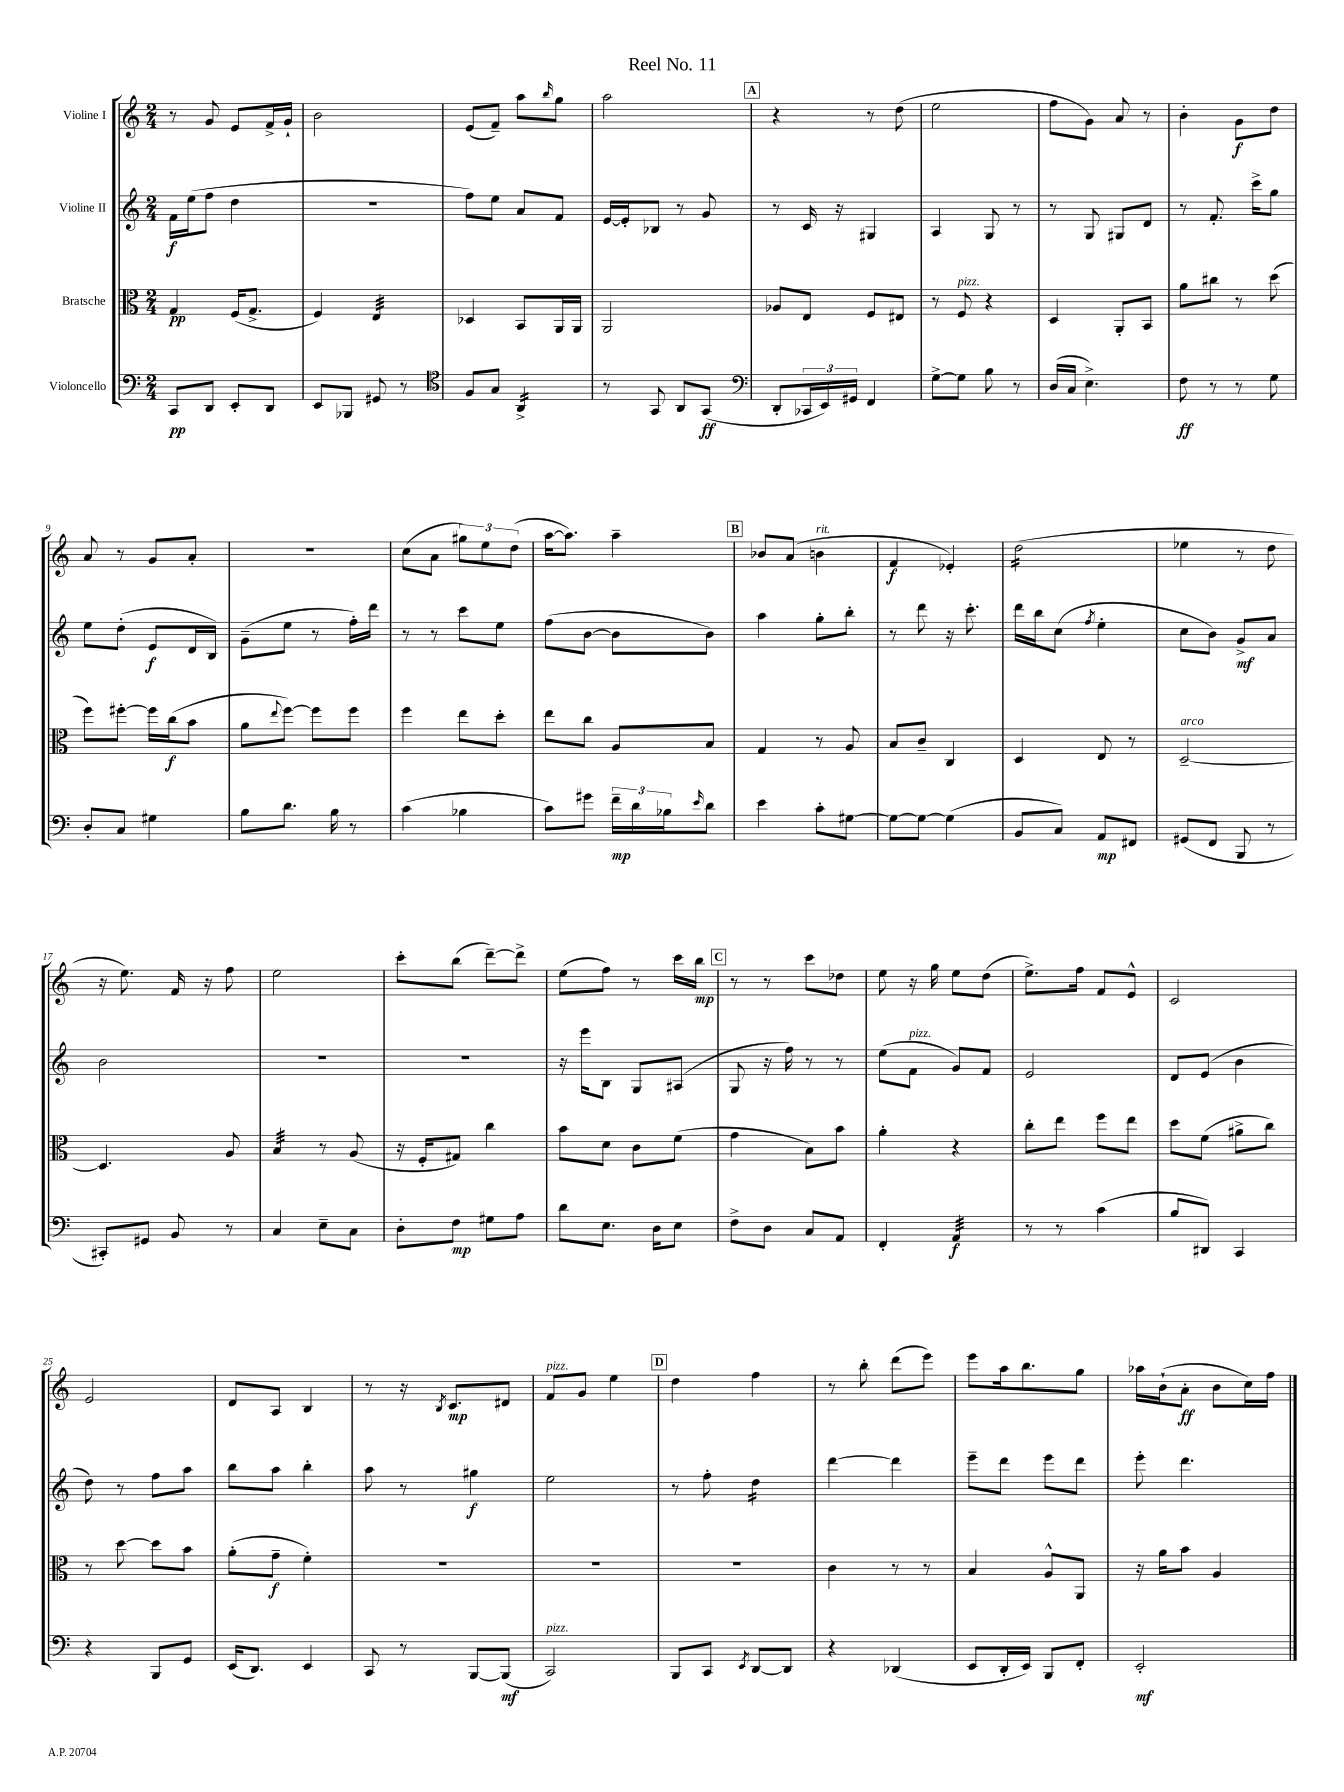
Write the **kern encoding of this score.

**kern	**kern	**kern	**kern
*staff4	*staff3	*staff2	*staff1
*clefF4	*clefC3	*clefG2	*clefG2
*k[]	*k[]	*k[]	*k[]
*M2/4	*M2/4	*M2/4	*M2/4
8CC	4G	16f	8r
.	.	(16ee	.
8DD	.	8ff	8g
8EE'	(16F	4dd	8e
.	8.G^	.	.
8DD	.	.	16f^
.	.	.	16g`
=	=	=	=
8EE	4F)	2r	2b
8BBB-	.	.	.
8GG#	4E	.	.
8r	.	.	.
=	=	=	=
*clefC4	*	*	*
8F	4D-	8ff)	(8e
8G	.	8ee	8f~)
4AA^	8BB	8a	8aa
.	.	.	16qqbb
.	16AA	8f	8gg
.	16AA	.	.
=	=	=	=
8r	2AA	[16e	2aa
.	.	16e']	.
8GG	.	8B-	.
8AA	.	8r	.
(8GG	.	8g	.
=	=	=	=
*clefF4	*	*	*
8DD'	8A-	8r	4r
24CC-	8E	16c	.
24EE)	.	.	.
.	.	16r	.
24GG#	.	.	.
4FF	8F	4G#	8r
.	8E#	.	(8dd
=	=	=	=
[8G^	8r	4A	2ee
8G]	8F	.	.
8B	4r	8G	.
8r	.	8r	.
=	=	=	=
(16D	4D	8r	8ff
16C	.	.	.
4.E^)	.	8G	8g)
.	8AA'	8G#	8a
.	8BB	8d	8r
=	=	=	=
8F	8a	8r	4b'
8r	8cc#	8.f'	.
8r	8r	.	8g
.	.	16ccc^	.
8G	(8dd	8gg	8dd
=	=	=	=
8D'	8ff)	8ee	8a
8C	[8ff#'	(8dd'	8r
4G#	16ff#]	8e	8g
.	(16cc	.	.
.	8b	16d	8a'
.	.	16B)	.
=	=	=	=
8B	8a	(8g~	2r
.	8qqee	.	.
8.d	[8ff)	8ee	.
.	8ff]	8r	.
16B	.	.	.
8r	8ff	16ff')	.
.	.	16ddd	.
=	=	=	=
(4c	4ff	8r	(8cc
.	.	8r	8a
4B-	8ee	8ccc	12gg#)
.	.	.	12ee
.	8dd'	8ee	.
.	.	.	(12dd
=	=	=	=
8c)	8ee	(8ff	[16aa
.	.	.	8.aa])
8g#	8cc	[8b	.
24f~	8A	8b]	4aa~
24d	.	.	.
24B-	.	.	.
16qqe	.	.	.
8d	8B	8b)	.
=	=	=	=
4e	4G	4aa	8b-
.	.	.	(8a
8c'	8r	8gg'	4b
[8G#	8A	8bb'	.
=	=	=	=
8G#_	8B	8r	4f
8G#_	8c~	8ddd	.
(4G#]	4C	16r	4e-')
.	.	8.ccc'	.
=	=	=	=
8BB	4D	16ddd	(2dd
.	.	16bb	.
8C)	.	(8cc	.
.	.	8qff	.
8AA	8E	4ee'	.
8FF#	8r	.	.
=	=	=	=
(8GG#	[2D~	8cc	4ee-
8FF	.	8b)	.
8BBB	.	8g^	8r
8r	.	8a	8dd
=	=	=	=
8CC#')	4.D]	2b	16r
.	.	.	8.ee)
8GG#	.	.	.
8BB	.	.	16f
.	.	.	16r
8r	8A	.	8ff
=	=	=	=
4C	4B	2r	2ee
8E~	8r	.	.
8C	(8A	.	.
=	=	=	=
8D'	16r	2r	8ccc'
.	16F'	.	.
8F	8G#)	.	(8bb
8G#	4cc	.	[8ddd~)
8A	.	.	8ddd^]
=	=	=	=
8d	8b	16r	(8ee
.	.	16eee	.
8.E	8d	8B	8ff)
.	8c	8G	8r
16D	.	.	.
8E	(8f	(8A#	16ccc
.	.	.	16bb
=	=	=	=
8F^	4g	8G	8r
8D	.	16r	8r
.	.	16ff)	.
8C	8B)	8r	8ccc
8AA	8b	8r	8dd-
=	=	=	=
4FF'	4a'	(8ee	8ee
.	.	8f	16r
.	.	.	16gg
4AA	4r	8g)	8ee
.	.	8f	(8dd
=	=	=	=
8r	8cc'	2e	8.ee^)
8r	8ee	.	.
.	.	.	16ff
(4c	8ff	.	8f
.	8ee	.	8e^^
=	=	=	=
8B	8dd	8d	2c
8DD#)	(8f	(8e	.
4CC	8a#^	4b	.
.	8cc)	.	.
=	=	=	=
4r	8r	8dd)	2e
.	[8dd	8r	.
8BBB	8dd]	8ff	.
8GG	8b	8aa	.
=	=	=	=
(16EE	(8a'	8bb	8d
8.DD)	.	.	.
.	8g~	8aa	8A
4EE	4f')	4bb'	4B
=	=	=	=
8CC	2r	8aa	8r
8r	.	8r	16r
.	.	.	8qB
.	.	.	8.c
[8BBB	.	4gg#	.
(8BBB]	.	.	8d#
=	=	=	=
2CC)	2r	2ee	8f
.	.	.	8g
.	.	.	4ee
=	=	=	=
8BBB	2r	8r	4dd
8CC	.	8ff'	.
8qEE	.	.	.
[8DD	.	4dd	4ff
8DD]	.	.	.
=	=	=	=
4r	4c	[4ddd	8r
.	.	.	8bb'
(4DD-	8r	4ddd]	(8ddd
.	8r	.	8eee)
=	=	=	=
8EE	4B	8eee~	8eee
16DD'	.	8ddd	16aa
16EE)	.	.	8.bb
8BBB	8A^^	8eee	.
8FF'	8AA	8ddd	8gg
=	=	=	=
2EE'	16r	8eee'	16aa-
.	16a	.	(16b`
.	8b	4.ddd	8a'
.	4A	.	8b
.	.	.	16cc)
.	.	.	16ff
==	==	==	==
*-	*-	*-	*-
